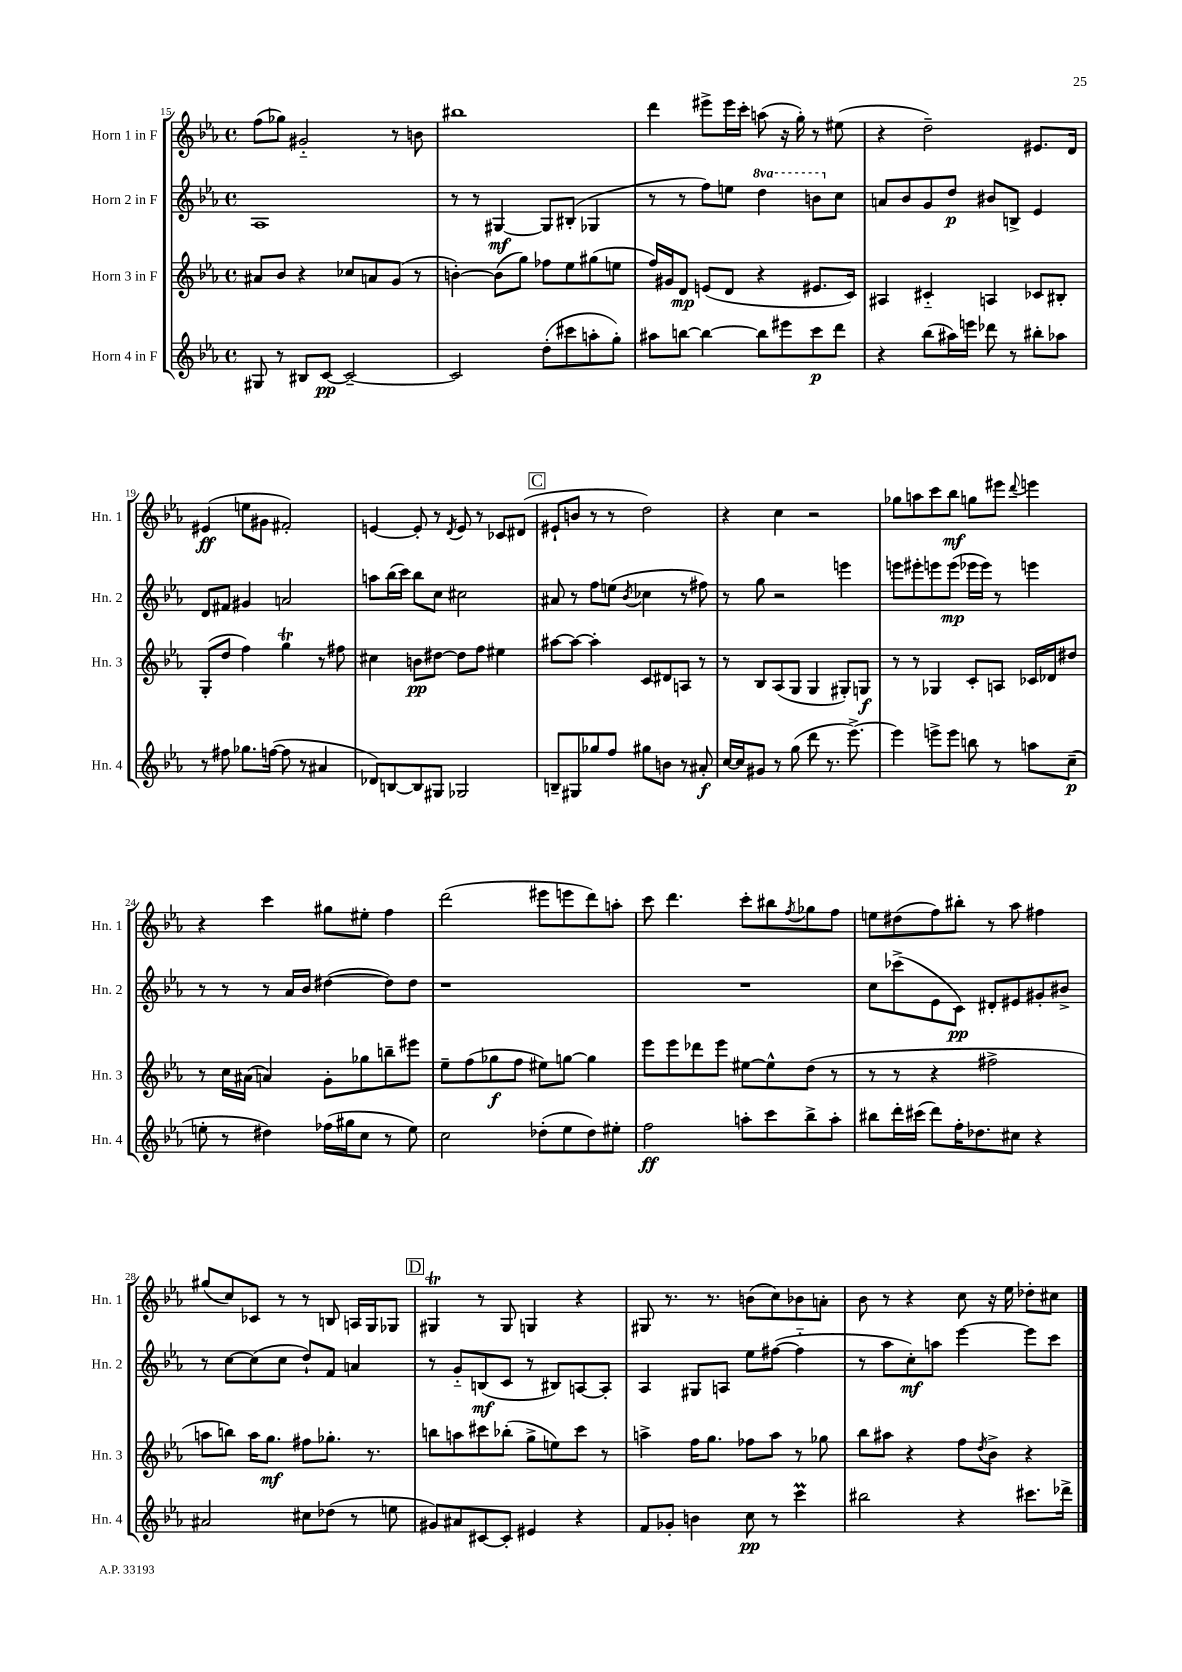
<<
\new StaffGroup <<
\new Staff = "s0" \with { instrumentName = "Horn 1 in F" shortInstrumentName = "Hn. 1" } {
    \clef treble \key ees \major \defaultTimeSignature \time 4/4
    f''8( ges''8) gis'2-_ r8 b'8 |
    bis''1 |
    d'''4 eis'''8-> eis'''16 c'''16-. a''8( r16 g''16-.) r8 eis''8( |
    r4 d''2--) eis'8. d'16 |
    eis'4\ff( e''8 gis'8 fis'2-.) |
    e'4~ e'8-. r8 \acciaccatura { d'8 } e'8 r8 ces'8 dis'8( |
    \mark \markup { \box "C" } eis'8-! b'8 r8 r8 d''2) |
    r4 c''4 r2 |
    ges''8 a''8 c'''8 bes''8\mf g''8 eis'''8 \appoggiatura { d'''8 } e'''4 |
    r4 c'''4 gis''8 eis''8-. f''4 |
    d'''2( eis'''8 e'''8 d'''8) a''8-. |
    c'''8 d'''4. c'''8-. bis''8 \acciaccatura { f''8 } ges''8 f''8 |
    e''8 dis''8( f''8) bis''8-. r8 aes''8 fis''4 |
    gis''8( c''8) ces'8 r8 r8 b8 a16 g16 ges8 |
    \mark \markup { \box "D" } gis4\trill r8 gis8 g4 r4 |
    gis8 r8. r8. b'8( c''8) bes'8 a'8-. |
    bes'8 r8 r4 c''8 r16 ees''16 des''8-. cis''8 \bar "|." |
}
\new Staff = "s1" \with { instrumentName = "Horn 2 in F" shortInstrumentName = "Hn. 2" } {
    \clef treble \key ees \major \defaultTimeSignature \time 4/4 \set Staff.ottavationMarkups = #ottavation-simple-ordinals
    aes1 |
    r8 r8 gis4~\mf gis8 bis8-.( ges4 |
    r8 r8 f''8) e''8 \ottava #1 d'''4 b''8 \ottava #0 c''8 |
    a'8 bes'8 g'8 d''8\p bis'8 b8-> ees'4 |
    d'8 fis'8 gis'4 a'2 |
    a''8 bes''16( c'''16) bes''8 c''8 cis''2 |
    \mark \markup { \box "C" } ais'8 r8 f''8 e''8( \acciaccatura { bes'8 } ces''4 r8 fis''8) |
    r8 g''8 r2 e'''4 |
    e'''8 eis'''8-. e'''8 e'''8\mp( ees'''16 ees'''16) r8 e'''4 |
    r8 r8 r8 aes'16 bes'16 dis''4~( dis''8) dis''8 |
    r1 |
    R1 |
    c''8 ces'''8->( ees'8 c'8\pp) dis'8-. eis'8 gis'8-. bis'8-> |
    r8 c''8~ c''8( c''8 d''8-!) f'8 a'4 |
    \mark \markup { \box "D" } r8 g'8-_ b8\mf( c'8 r8 bis8) a8~ a8-. |
    aes4 gis8 a8 ees''8 fis''8~( fis''4-_ |
    r8 aes''8 c''8-.\mf) a''8 ees'''4~ ees'''8 c'''8 \bar "|." |
}
\new Staff = "s2" \with { instrumentName = "Horn 3 in F" shortInstrumentName = "Hn. 3" } {
    \clef treble \key ees \major \defaultTimeSignature \time 4/4
    ais'8 bes'8 r4 ces''8 a'8 g'8( r8 |
    b'4~-.) b'8( g''8) fes''8 ees''8 gis''8( e''8 |
    f''16) gis'16 d'8\mp e'8( d'8 r4 eis'8. c'16) |
    ais4 cis'4-_ a4 ces'8 bis8-. |
    g8-.( d''8 f''4) g''4\trill r8 fis''8 |
    cis''4 b'8\pp dis''8~ dis''8 f''8 eis''4 |
    \mark \markup { \box "C" } ais''8~ ais''8~ ais''4-. c'8 dis'8 a8 r8 |
    r8 bes8 aes8( g8 g4 gis8-.) g8\f |
    r8 r8 ges4 c'8-. a8 ces'16 des'16 dis''8 |
    r8 c''16 ais'16( a'4) g'8-. ges''8 b''8-- eis'''8 |
    ees''8-- f''8( ges''8\f f''8 eis''8) g''8~ g''4 |
    ees'''8 ees'''8 des'''8 ees'''8 eis''8~ eis''8-^ d''8( r8 |
    r8 r8 r4 fis''2-> |
    a''8 b''8) a''16 g''8.\mf fis''8 ges''8.-. r8. |
    \mark \markup { \box "D" } b''8 a''8 cis'''8 bes''8-.( g''8-> e''8) cis'''8 r8 |
    a''4-> f''16 g''8. fes''8 a''8 r8 ges''8 |
    bes''8 ais''8 r4 f''8 \acciaccatura { d''8 } bes'8-> r4 \bar "|." |
}
\new Staff = "s3" \with { instrumentName = "Horn 4 in F" shortInstrumentName = "Hn. 4" } {
    \clef treble \key ees \major \defaultTimeSignature \time 4/4
    gis8 r8 bis8 c'8~\pp c'2~-- |
    c'2 d''8-.( cis'''8 a''8-. g''8-.) |
    ais''8 b''8~ b''4~ b''8 eis'''8 c'''8\p d'''8 |
    r4 bes''8( ais''16) e'''16 des'''8 r8 bis''8-. aes''8 |
    r8 fis''8 ges''8. f''16~( f''8 r8 ais'4 |
    des'8) b8~ b8 gis8 ges2 |
    \mark \markup { \box "C" } b8-- gis8 ges''8 f''8 gis''8 b'8 r8 ais'8-.\f |
    c''16~ c''16 gis'8 r8 g''8( d'''8 r8. ees'''8.~->) |
    ees'''4 e'''8-> e'''8 b''8 r8 a''8 c''8--\p( |
    e''8-. r8 dis''4) fes''16( gis''16 c''8 r8 e''8) |
    c''2 des''8-.( ees''8 des''8) eis''8-. |
    f''2\ff a''8-. c'''8 bes''8-> a''8-. |
    bis''8 d'''16-. cis'''16( d'''8) f''16-. des''8. cis''8 r4 |
    ais'2 cis''8 des''8( r8 e''8 |
    \mark \markup { \box "D" } gis'8) ais'8 cis'8~ cis'8-. eis'4 r4 |
    f'8 ges'8-. b'4 c''8\pp r8 c'''4\prall |
    bis''2 r4 cis'''8. des'''16-> \bar "|." |
}
>>
>>
\layout { \context { \Score currentBarNumber = #15 } }
